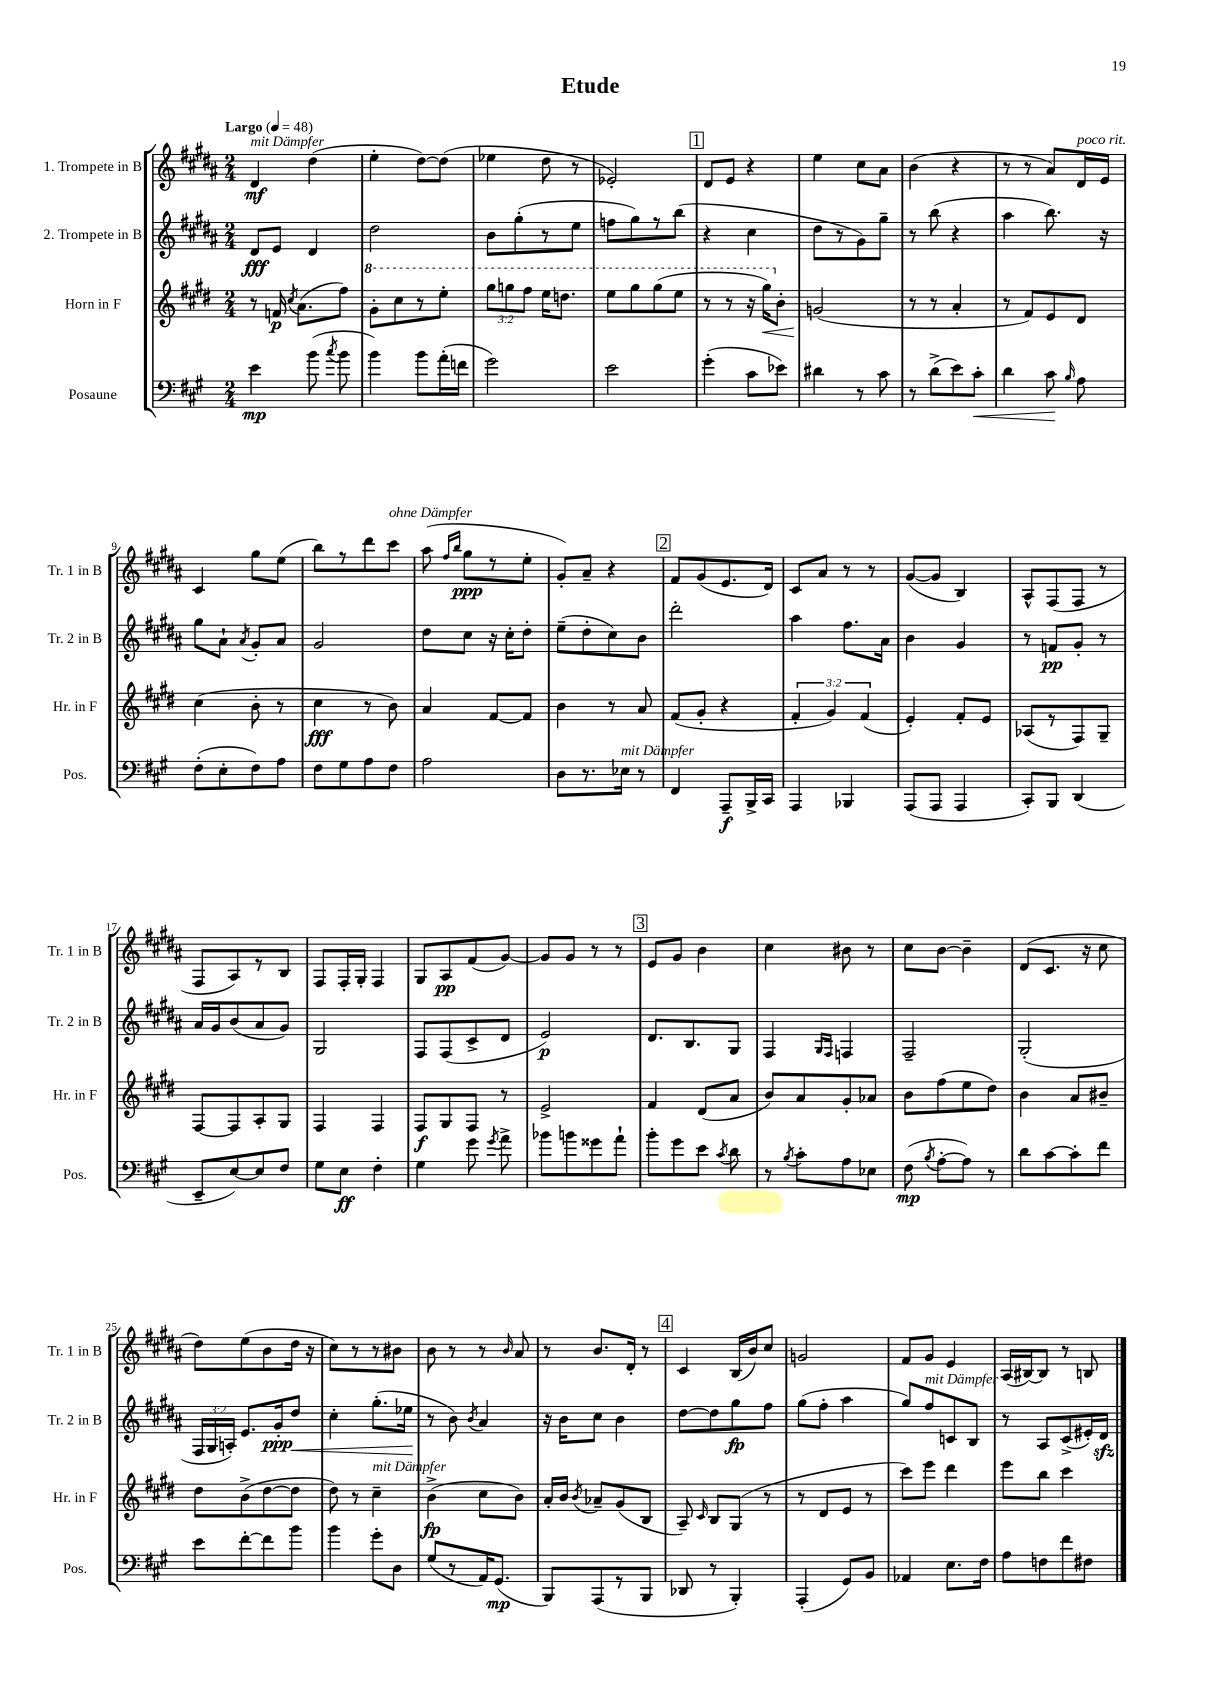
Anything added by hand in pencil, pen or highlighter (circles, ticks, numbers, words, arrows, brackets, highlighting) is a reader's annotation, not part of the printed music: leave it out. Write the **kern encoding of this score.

**kern	**kern	**kern	**kern
*staff4	*staff3	*staff2	*staff1
*clefF4	*clefG2	*clefG2	*clefG2
*k[f#c#g#]	*k[f#c#g#d#]	*k[f#c#g#d#a#]	*k[f#c#g#d#a#]
*M2/4	*M2/4	*M2/4	*M2/4
*MM48	*MM48	*MM48	*MM48
4e	8r	8d#	4d#
.	16f	8e	.
.	8qcc#	.	.
.	(8.a	.	.
(8b	.	4d#	(4dd#
8qcc#	.	.	.
8b	8ff#)	.	.
=	=	=	=
4b)	8gg#'	2dd#	4ee'
.	8ccc#	.	.
8b	8r	.	[8dd#)
(16a'	8eee'	.	(8dd#]
16f	.	.	.
=	=	=	=
2g#)	12ggg#	8b	4ee-
.	12ggg	.	.
.	.	(8gg#'	.
.	12fff#	.	.
.	16eee	8r	8dd#
.	8.ddd	.	.
.	.	8ee	8r
=	=	=	=
2e	8eee	8ff	2e-')
.	8ggg#	8gg#)	.
.	(8ggg#	8r	.
.	8eee	(8bb	.
=	=	=	=
(4g#'	8r	4r	8d#
.	8r	.	8e
8c#	16r	4cc#	4r
.	16ggg#)	.	.
8e-)	8b'	.	.
=	=	=	=
4d#	(2g	8dd#	4ee
.	.	8r	.
8r	.	8g#)	8cc#
8c#	.	8gg#~	8a#
=	=	=	=
8r	8r	8r	(4b
(8d^	8r	(8bb	.
8e)	4a'	4r	4r
8c#'	.	.	.
=	=	=	=
4d	8r	4aa#	8r
.	8f#)	.	8r
8c#	8e	8.bb)	8a#)
16qqB	.	.	.
8A	8d#	.	16d#
.	.	16r	16e
=	=	=	=
(8F#'	(4cc#	8gg#	4c#
8E'	.	8a#`	.
.	.	8qa#	.
8F#)	8b'	8g#'	8gg#
8A	8r	8a#	(8ee
=	=	=	=
8F#	4cc#	2g#	8bb)
8G#	.	.	8r
8A	8r	.	8ddd#
8F#	8b)	.	8ccc#
=	=	=	=
2A	4a	8dd#	(8aa#
.	.	.	16qqff#
.	.	.	16qqbb
.	.	8cc#	8gg#
.	[8f#	16r	8r
.	.	16cc#'	.
.	8f#]	8dd#'	8ee'
=	=	=	=
8D	4b	(8ee~	8g#')
8.r	.	8dd#'	8a#~
.	8r	8cc#)	4r
16E-	.	.	.
8r	8a	8b	.
=	=	=	=
4FF#	(8f#	2ddd#'	8f#
.	8g#'	.	(8g#
8AAA~	4r	.	8.e
16BBB^	.	.	.
16CC#	.	.	16d#)
=	=	=	=
4AAA	6f#'	4aa#	8c#
.	.	.	8a#
.	6g#)	.	.
4BBB-	.	8.ff#	8r
.	(6f#	.	.
.	.	.	8r
.	.	16a#	.
=	=	=	=
(8AAA	4e')	4b	([8g#
8AAA	.	.	8g#]
4AAA	8f#'	4g#	4B)
.	8e	.	.
=	=	=	=
8CC#')	(8A-	8r	8A#^^
8BBB	8r	8f	(8F#
(4DD	8F#)	8g#'	8F#
.	8G#~	8r	8r
=	=	=	=
8EE~	[8F#	16a#	8F#
.	.	16g#	.
[8E)	8F#]	(8b	8A#)
8E]	8A'	8a#	8r
8F#	8G#	8g#)	8B
=	=	=	=
8G#	4F#	2G#	8F#
8E	.	.	16F#'
.	.	.	16G#'
4F#'	4F#	.	4F#
=	=	=	=
4G#	8F#	8F#	8G#
.	8G#	(8F#	8A#
8g#	8F#	8c#^	(8f#
8qg#	.	.	.
8a^	8r	8d#	[8g#)
=	=	=	=
8b-	2e^	2e)	8g#]
8b	.	.	8g#
8g##	.	.	8r
8a`	.	.	8r
=	=	=	=
8b'	4f#	8.d#	8e
8g#	.	.	8g#
.	.	8.B	.
8e	(8d#	.	4b
8qc#	.	.	.
8d	8a	8G#	.
=	=	=	=
8r	8b)	4F#	4cc#
8qB	.	.	.
8c#'	8a	.	.
.	.	16qqG#	.
.	.	16qqF#	.
8A	8g#'	4F	8b#
8E-	8a-	.	8r
=	=	=	=
(8F#	8b	2F#~	8cc#
8qB	.	.	.
[8A'	(8ff#	.	[8b
8A])	8ee	.	4b~]
8r	8dd#)	.	.
=	=	=	=
8d	4b	(2G#'	(8d#
[8c#	.	.	8.c#
8c#']	8a	.	.
.	.	.	16r
8f#	8b#~	.	8cc#
=	=	=	=
8e	8dd#	24F#	8dd#)
.	.	24G#	.
.	.	24A')	.
[8f#'	(8b^	8.e	(8ee
8f#]	[8dd#	.	8b
.	.	16g#'	.
8b	8dd#]	8dd#	16dd#
.	.	.	16r
=	=	=	=
4b	8dd#)	4cc#'	8cc#)
.	8r	.	8r
8g#'	4cc#~	(8.gg#'	8r
8D	.	.	8b#
.	.	16ee-	.
=	=	=	=
(8G#	(4b^	8r	8b
8r	.	8b)	8r
.	.	8qb	.
16AA)	8cc#	4a#	8r
(8.GG#	.	.	.
.	.	.	16qqb
.	8b)	.	8a#
=	=	=	=
8BBB)	16a'	16r	8r
.	16b	16b	.
.	8qb	.	.
(8AAA	8a-~	8cc#	8.b
8r	(8g#	4b	.
.	.	.	16d#'
8BBB	8B	.	8r
=	=	=	=
8DD-	8A~)	[8dd#	4c#
.	16qqc#	.	.
8r	8B	8dd#]	.
4BBB')	(8G#	8gg#	(16B
.	.	.	16b)
.	8r	8ff#	8cc#
=	=	=	=
(4AAA'	8r	(8gg#	2g
.	8d#	8ff#'	.
8GG#)	8e	4aa#	.
8BB	8r	.	.
=	=	=	=
4AA-	8ccc#)	8gg#)	8f#
.	8eee	8ff#	8g#
8.E	4ddd#	8c	4e
.	.	8B	.
16F#	.	.	.
=	=	=	=
8A	8eee	8r	(16A#
.	.	.	[16B#)
8F	8bb	8A#	8B#]
8f#	4ccc#	(8c#^	8r
8F#	.	16e#')	8B
.	.	16d#	.
==	==	==	==
*-	*-	*-	*-
